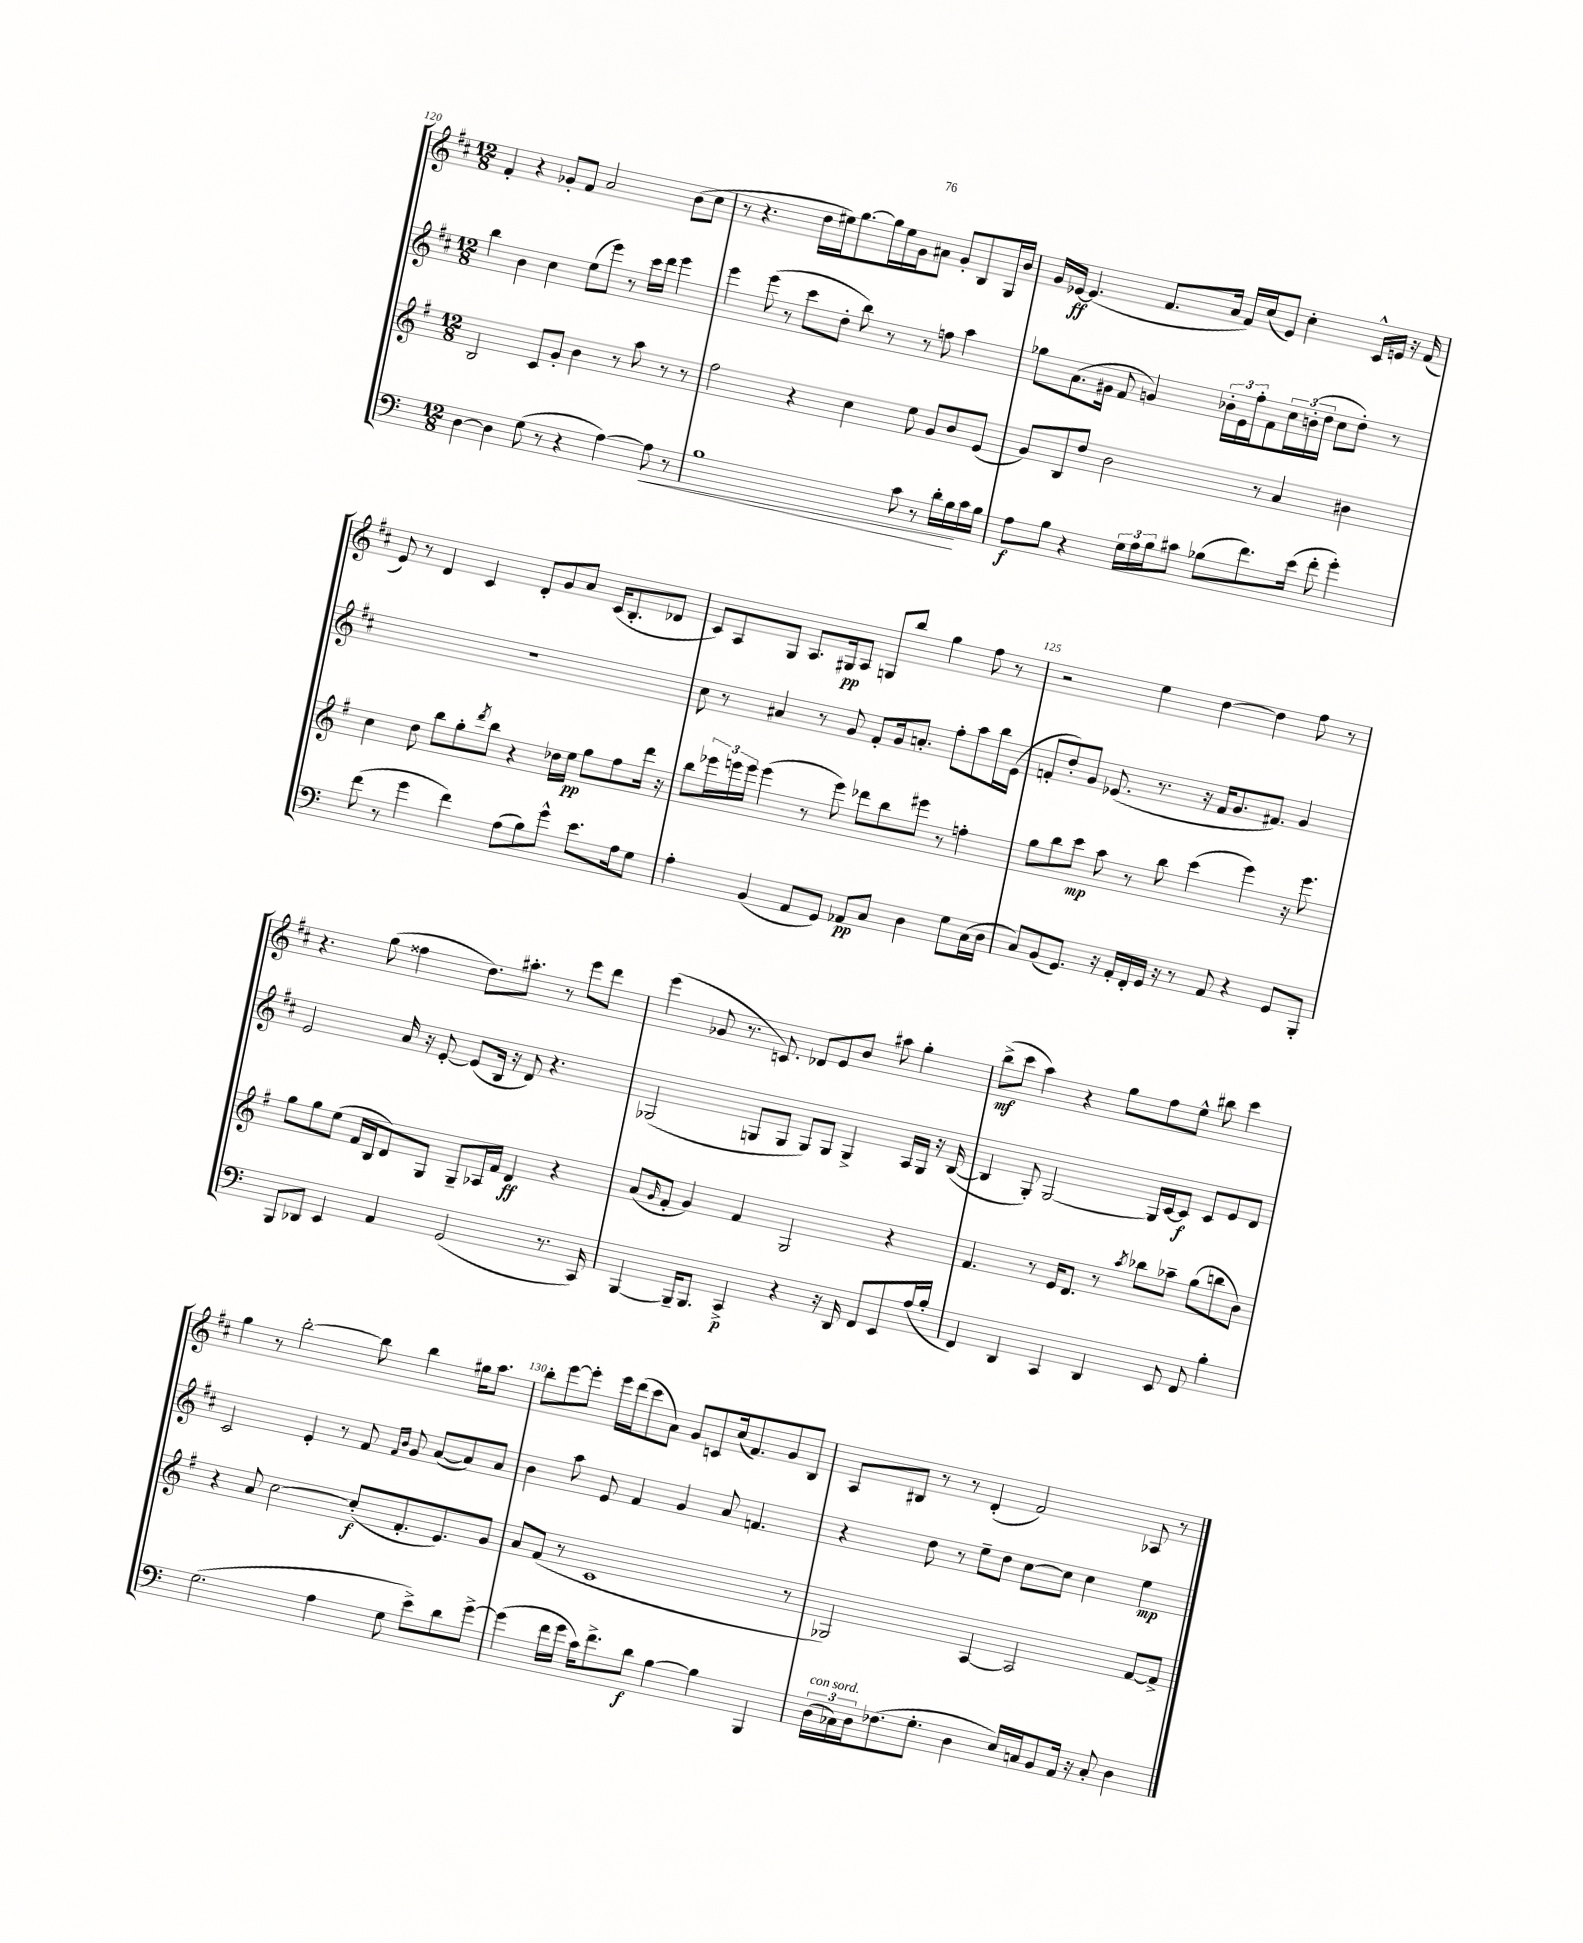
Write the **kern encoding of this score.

**kern	**dynam	**kern	**dynam	**kern	**dynam	**kern	**dynam
*part4	*part4	*part3	*part3	*part2	*part2	*part1	*part1
*staff4	*staff4	*staff3	*staff3	*staff2	*staff2	*staff1	*staff1
*clefF4	*	*clefG2	*	*clefG2	*	*clefG2	*
*k[]	*	*k[f#]	*	*k[f#c#]	*	*k[f#c#]	*
*M12/8	*	*M12/8	*	*M12/8	*	*M12/8	*
=120	=120	=120	=120	=120	=120	=120	=120
[4D\	.	2B/	.	4bb\	.	4f#'/	.
4D\]	.	.	.	4b\	.	4r	.
(8G\	.	8c/L	.	4cc#\	.	8g-X'/L	.
8r	.	8g'/J	.	.	.	8f#/J	.
4r	.	4b\	.	(8ee\L	.	2a/	.
.	.	.	.	8eee\J)	.	.	.
[4A\)	.	8r	.	8r	.	.	.
.	.	8aa\	.	16ccc#\LL	.	.	.
.	.	.	.	16ddd\JJ	.	.	.
!	!LO:HP:b	!	!	!	!	!	!
8A\]	<	8r	.	4eee\	.	(8b\L	.
8r	.	8r	.	.	.	8cc#\J	.
=121	=121	=121	=121	=121	=121	=121	=121
1B	.	2ff#\	.	4eee\	.	8r	.
.	.	.	.	.	.	4.r	.
.	.	.	.	(8eee\	.	.	.
.	.	.	.	8r	.	.	.
.	.	4r	.	8ccc#\L	.	16dd\LL	.
.	.	.	.	.	.	16ee#X\J)	.
.	.	.	.	8dd'\J	.	[8.gg\	.
.	.	4cc\	.	8bb\)	.	.	.
.	.	.	.	.	.	16gg\L]	.
.	.	.	.	8r	.	16ee#\	.
.	.	.	.	.	.	16g\J	.
8c\	.	8ee\	.	8r	.	8a#X\J	.
8r	.	8g/L	.	8ffn\	.	8g'/L	.
16d'\LL	.	8b/	.	4aa\	.	8B/	.
16B\	.	.	.	.	.	.	.
16c\	[	(8e/J	.	.	.	16G/L	.
16B\JJ	.	.	.	.	.	16b/JJ	.
=122	=122	=122	=122	=122	=122	=122	=122
8A\L	f	8g/L)	.	8gg-X\L	.	16g/LL	.
.	.	.	.	.	.	[16e-X/JJ	ff
8B\J	.	8B/	.	(8.a\	.	(4.e-/]	.
4r	.	8dd/J	.	.	.	.	.
.	.	.	.	16g#X\Jk	.	.	.
.	.	2b\	.	8f#/	.	.	.
24G\LL	.	.	.	4gn/)	.	8.f#/L	.
24A\	.	.	.	.	.	.	.
24B\J	.	.	.	.	.	.	.
8c#X\J	.	.	.	.	.	.	.
.	.	.	.	.	.	16a/Jk	.
(8B-X\L	.	.	.	24b-X'\LL	.	16f#/LL)	.
.	.	.	.	24e\	.	.	.
.	.	.	.	.	.	(16cc#/J	.
.	.	.	.	24ff#'\J	.	.	.
8.f\)	.	8r	.	8f#\	.	8e-/J)	.
.	.	4a/	.	24cc#\L	.	4cc#'\	.
.	.	.	.	(24bn'\	.	.	.
(16e\Jk	.	.	.	.	.	.	.
.	.	.	.	24dd\JJ	.	.	.
8f'\	.	.	.	8cc#\L	.	.	.
4g'\)	.	4b#X\	.	8dd'\J)	.	16c#^^/LL	.
.	.	.	.	.	.	16en/JJ	.
.	.	.	.	8r	.	16r	.
.	.	.	.	.	.	(16f#/	.
!!LO:LB:g=z
=123	=123	=123	=123	=123	=123	=123	=123
(8f\	.	4cc\	.	1.r	.	8e/)	.
8r	.	.	.	.	.	8r	.
4g\	.	8dd\	.	.	.	4d/	.
.	.	8bb\L	.	.	.	.	.
4f\)	.	8gg'\	.	.	.	4c#/	.
.	.	8qddd/	.	.	.	.	.
.	.	8bb\J	.	.	.	.	.
(8A\L	.	4r	.	.	.	8d'/L	.
8B\)	.	.	.	.	.	8g/	.
8g^^\J	.	16dd-X\LL	.	.	.	8a/J	.
.	.	16ee\JJ	pp	.	.	.	.
8.e\L	.	8gg\L	.	.	.	(16c#/KL	.
.	.	.	.	.	.	8.B'/	.
.	.	8ff#\	.	.	.	.	.
16A\k	.	.	.	.	.	.	.
8G\J	.	16ddd\Jk	.	.	.	8d-X/J	.
.	.	16r	.	.	.	.	.
=124	=124	=124	=124	=124	=124	=124	=124
4A'\	.	8bb\L	.	8cc#\	.	8c#/L)	.
.	.	24eee-X\L	.	8r	.	8A/	.
.	.	24eeen\	.	.	.	.	.
.	.	24eee\JJ	.	.	.	.	.
(4BB/	.	(4eee\	.	4a#X/	.	8G/J	.
.	.	.	.	.	.	8.A/L	.
8AA/L	.	8r	.	8r	.	.	.
.	.	.	.	.	.	16G#X/k	pp
8GG/J)	.	8eee\)	.	8g/	.	8A/J	.
8AA-X/L	pp	8ddd-X\L	.	8f#'/L	.	8Gn/L	.
8C/J	.	8bb\	.	16g/k	.	8bb/J	.
.	.	.	.	8.an'/J	.	.	.
4D\	.	8eee#X\J	.	.	.	4gg\	.
.	.	8r	.	8ff#'\L	.	.	.
8G\L	.	4ffn'\	.	8aa\	.	8ff#\	.
(16C\L	.	.	.	16bb\L	.	8r	.
16D\JJ	.	.	.	(16e\JJ	.	.	.
=125	=125	=125	=125	=125	=125	=125	=125
8C/L)	.	8gg\L	.	8fn'/L	.	2r	.
(8BB/	.	8bb\	.	8dd'/)	.	.	.
8.GG/J)	.	8ccc\J	mp	8g/J	.	.	.
.	.	8aa\	.	(8.e-X/	.	.	.
16r	.	.	.	.	.	.	.
16AA'/LL	.	8r	.	.	.	4ee\	.
16FF'/	.	.	.	8.r	.	.	.
16GG/JJ	.	8bb\	.	.	.	.	.
16r	.	.	.	.	.	.	.
8r	.	(4ccc\	.	16r	.	[4dd\	.
.	.	.	.	16f/KL	.	.	.
8AA/	.	.	.	8.g/	.	.	.
4r	.	4eee\)	.	.	.	4dd\]	.
.	.	.	.	8.f#X/J)	.	.	.
8GG/L	.	16r	.	4g/	.	8ff#\	.
.	.	8.eee\	.	.	.	.	.
8BBB'/J	.	.	.	.	.	8r	.
!!LO:LB:g=z
=126	=126	=126	=126	=126	=126	=126	=126
8BBB/L	.	8gg\L	.	2e/	.	4.r	.
8DD-X/J	.	8gg\	.	.	.	.	.
4EE/	.	(8ee\J	.	.	.	.	.
.	.	16f#/LL	.	.	.	(8gg\	.
.	.	16B/J	.	.	.	.	.
4AA/	.	8d/)	.	16a/	.	4ff##X\	.
.	.	.	.	16r	.	.	.
.	.	8G/J	.	[8e'/	.	.	.
(2GG/	.	8G~/L	.	(8e/L]	.	8.dd\L)	.
.	.	16A-X/L	.	16B/Jk	.	.	.
.	.	16f#/JJ	.	16r	.	8.aa#X'\J	.
.	.	4d/	ff	8d/)	.	.	.
.	.	.	.	4.r	.	8r	.
8.r	.	4r	.	.	.	8eee\L	.
.	.	.	.	.	.	8ddd\J	.
16CC/)	.	.	.	.	.	.	.
=127	=127	=127	=127	=127	=127	=127	=127
[4BBB/	.	(8a/L	.	(2G-X/	.	(4eee\	.
.	.	16qqg/	.	.	.	.	.
.	.	8f#'/J	.	.	.	.	.
16BBB~/KL]	.	4g/)	.	.	.	8g-X/	.
8.BBB/J	.	.	.	.	.	.	.
.	.	.	.	.	.	8.r	.
4CC^/	p	4f#/	.	8Gn/L	.	.	.
.	.	.	.	.	.	8.cn/)	.
.	.	.	.	8G/J	.	.	.
4r	.	2G/	.	8G/L)	.	8d-X/L	.
.	.	.	.	8G/J	.	8e/	.
16r	.	.	.	4G^/	.	8b/J	.
16DD/	.	.	.	.	.	.	.
8FF/L	.	.	.	.	.	8aa#X\	.
8EE/	.	4r	.	16A/LL	.	4gg'\	.
.	.	.	.	16G/JJ	.	.	.
(16A/L	.	.	.	16r	.	.	.
16B'/JJ	.	.	.	([16B/	.	.	.
=128	=128	=128	=128	=128	=128	=128	=128
4FF/)	.	4.f#/	.	4B/]	.	(8bb^\L	mf
.	.	.	.	.	.	8ccc#\J	.
4DD/	.	.	.	8G'/)	.	4aa\)	.
.	.	8r	.	[2G/	.	.	.
4CC/	.	16e/KL	.	.	.	4r	.
.	.	8.d/J	.	.	.	.	.
4DD/	.	8r	.	.	.	8gg\L	.
.	.	8qaa/	.	.	.	.	.
.	.	8bb-X\L	.	16G/LL]	.	8ff#\	.
.	.	.	.	[16c#/J	.	.	.
8EE/	.	8aa-X~\J	.	8c#/J]	f	8ee^^\J	.
8FF/	.	(8gg\L	.	8c#/L	.	8bb#X\	.
4B'\	.	8bbn\	.	8e/	.	4ccc#\	.
.	.	8b\J)	.	8d/J	.	.	.
!!LO:LB:g=z
=129	=129	=129	=129	=129	=129	=129	=129
(2.G\	.	4r	.	2c#/	.	4gg\	.
.	.	8a/	.	.	.	8r	.
.	.	[2cc\	.	.	.	[2bb'\	.
.	.	.	.	4e'/	.	.	.
4A\	.	.	.	8r	.	.	.
.	.	(8cc'/L]	f	8f#/	.	8bb\]	.
.	.	.	.	16qqf#/LL	.	.	.
.	.	.	.	16qqb/JJ	.	.	.
8G\	.	8.f#'/	.	8g/	.	4bb\	.
8e^\L)	.	.	.	([8a/L	.	.	.
.	.	8.e/)	.	.	.	.	.
8d\	.	.	.	8a/])	.	16gg#X\KL	.
.	.	.	.	.	.	8.aa\J	.
[8g^\J	.	8g/J	.	8a/J	.	.	.
=130	=130	=130	=130	=130	=130	=130	=130
(4g\]	.	8a/L	.	4b\	.	8bb'\L	.
.	.	(8f#/J	.	.	.	[8eee\	.
16f\LL	.	8r	.	8aa\	.	8eee'\J]	.
16g\JJ	.	.	.	.	.	.	.
16c\KL)	.	1c	.	8e/	.	16eee\LL	.
8.f^\	.	.	.	.	.	(16ddd\J	.
.	.	.	.	4f#/	.	8ccc#\	.
8d\J	f	.	.	.	.	8a\J)	.
[4B\	.	.	.	4g/	.	8g/L	.
.	.	.	.	.	.	8cn/	.
4B\]	.	.	.	8a/	.	(16cc#/k	.
.	.	.	.	.	.	8.f#/)	.
.	.	.	.	4.fn/	.	.	.
4BBB/	.	.	.	.	.	8g/	.
.	.	8r	.	.	.	8B/J	.
=131	=131	=131	=131	=131	=131	=131	=131
!LO:TX:a:i:t=con sord.	!	!	!	!	!	!	!
(24D\LL	.	2G-X/)	.	4r	.	8A/L	.
24C-X\)	.	.	.	.	.	.	.
24D\J	.	.	.	.	.	.	.
(8.F-X\	.	.	.	.	.	8B#X/J	.
.	.	.	.	8dd\	.	8r	.
8.G'\J	.	.	.	.	.	.	.
.	.	.	.	8r	.	8r	.
4D\	.	[4A/	.	8ee~\L	.	(4d'/	.
.	.	.	.	8dd\J	.	.	.
16E/LL)	.	2A/]	.	[8cc#\L	.	2f#/)	.
16Cn/J	.	.	.	.	.	.	.
8BB/	.	.	.	8cc#\J]	.	.	.
16AA/Jk	.	.	.	4cc#\	.	.	.
16r	.	.	.	.	.	.	.
8C'/	.	.	.	.	.	.	.
4D\	.	[8f#/L	.	4ee\	mp	8A-X/	.
.	.	8f#^/J]	.	.	.	8r	.
==	==	==	==	==	==	==	==
*-	*-	*-	*-	*-	*-	*-	*-
